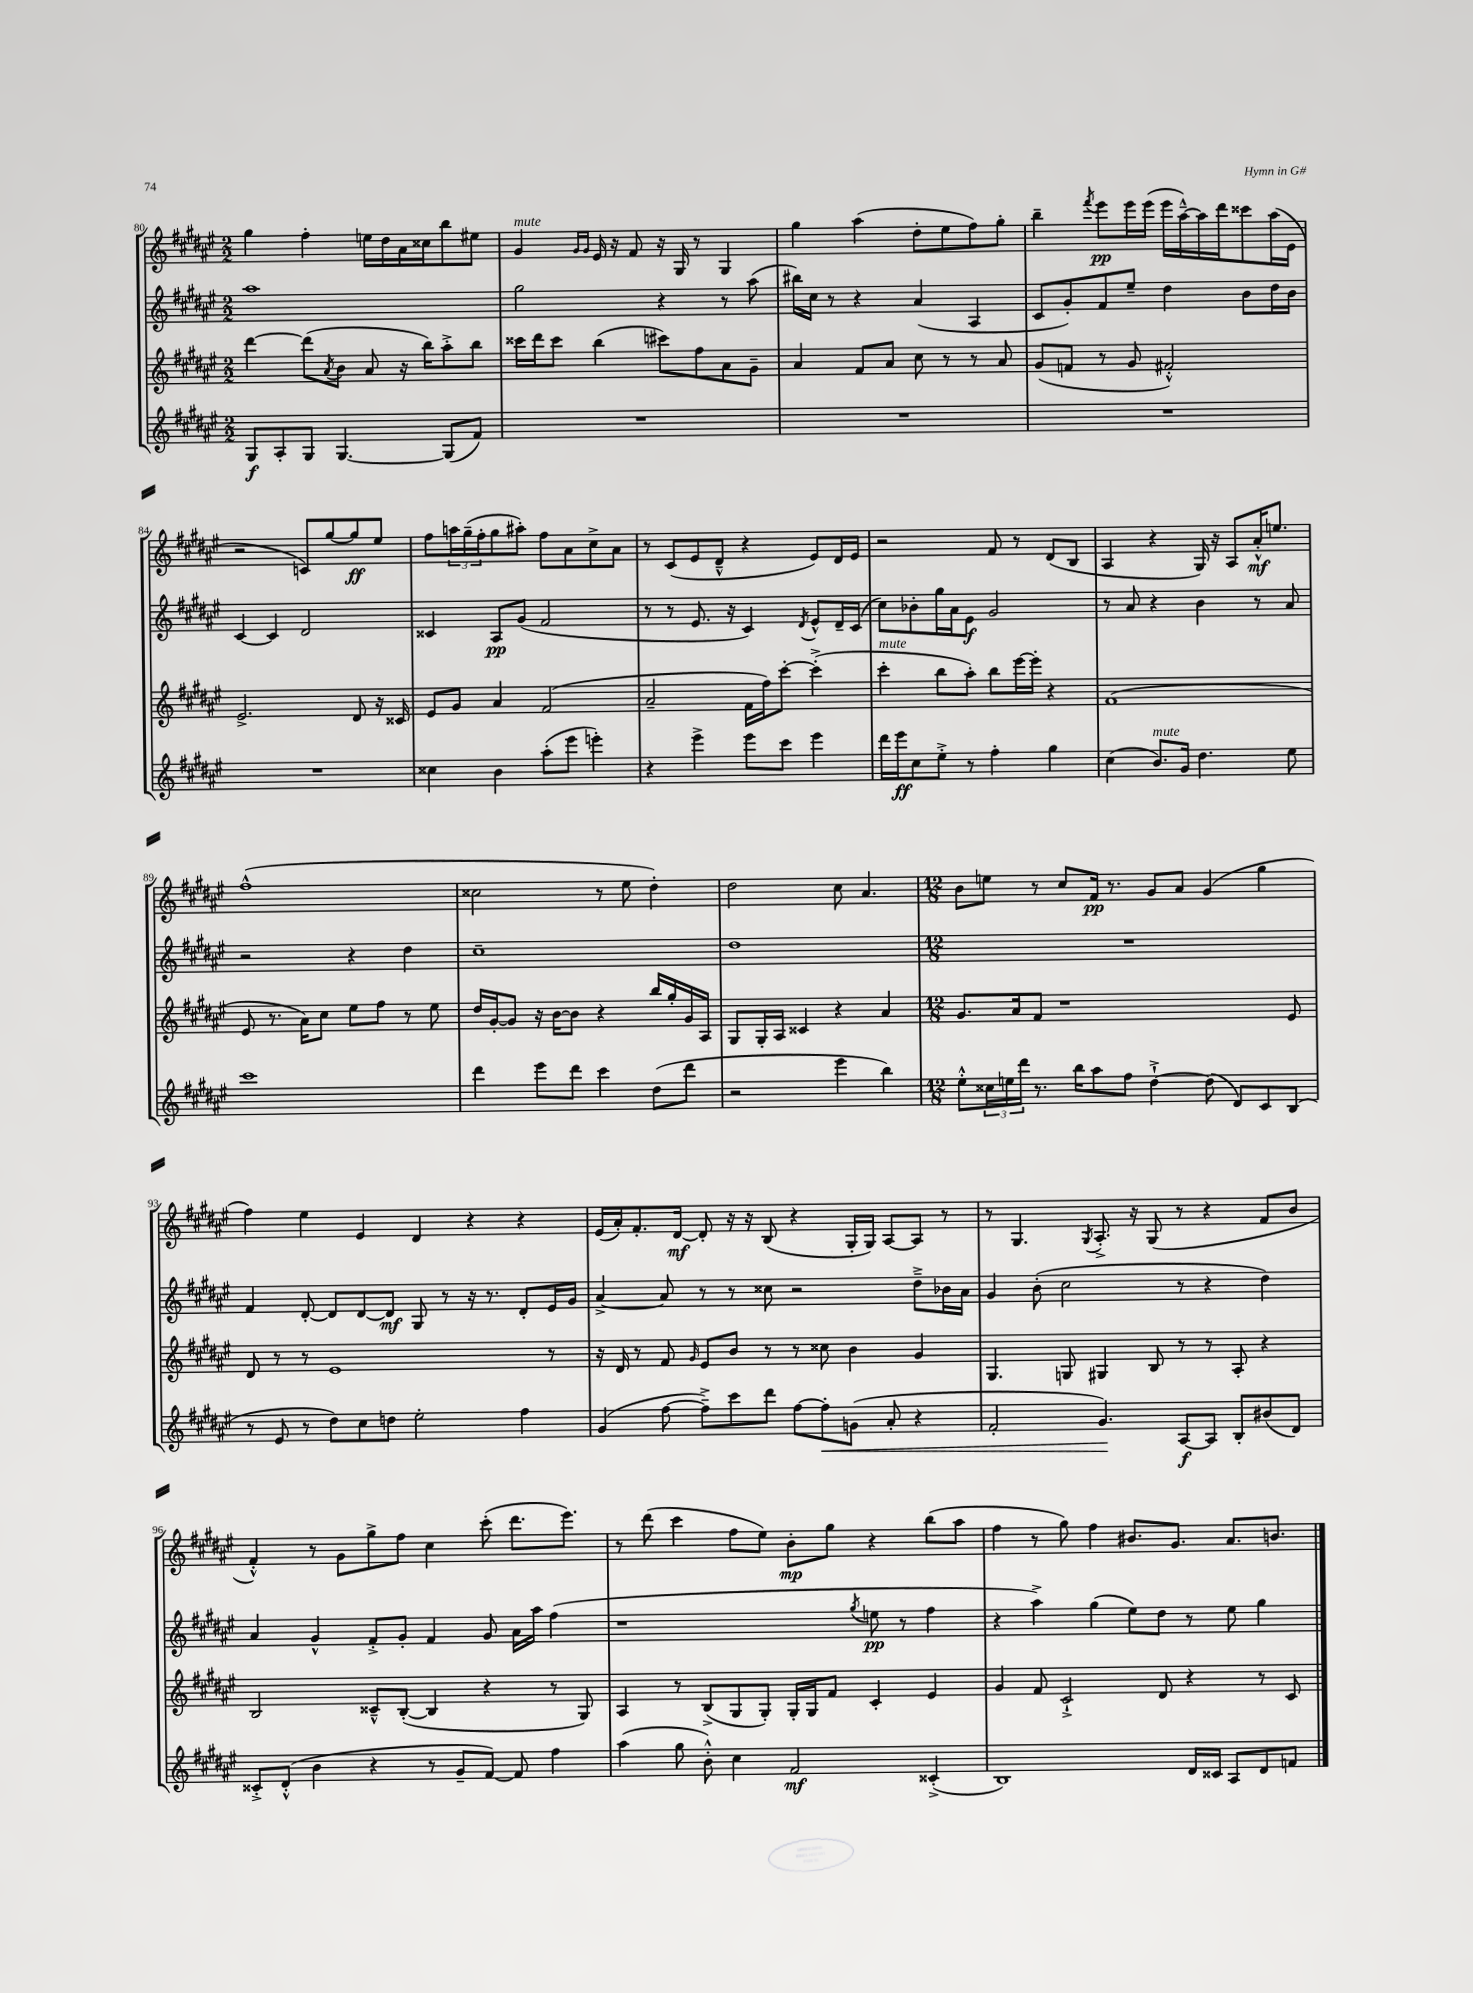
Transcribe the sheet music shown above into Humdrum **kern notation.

**kern	**dynam	**kern	**kern	**dynam	**kern	**dynam
*part4	*part4	*part3	*part2	*part2	*part1	*part1
*staff4	*staff4	*staff3	*staff2	*staff2	*staff1	*staff1
*clefG2	*	*clefG2	*clefG2	*	*clefG2	*
*k[f#c#g#d#a#e#]	*	*k[f#c#g#d#a#e#]	*k[f#c#g#d#a#e#]	*	*k[f#c#g#d#a#e#]	*
*M2/2	*	*M2/2	*M2/2	*	*M2/2	*
=80	=80	=80	=80	=80	=80	=80
8G#/L	f	[4ddd#\	1aa#	.	4gg#\	.
8A#'/	.	.	.	.	.	.
8G#/J	.	(8ddd#\L]	.	.	4ff#'\	.
.	.	8qa#/	.	.	.	.
[4.G#/	.	8b\J	.	.	.	.
.	.	8a#/	.	.	16een\LL	.
.	.	.	.	.	16dd#\	.
.	.	16r	.	.	16a#\	.
.	.	16bb\KL)	.	.	16cc##X\J	.
(8G#/L]	.	8aa#'^\	.	.	8bb\	.
8f#/J)	.	8bb\J	.	.	8ee#X\J	.
=81	=81	=81	=81	=81	=81	=81
!	!	!	!	!	!LO:TX:a:i:t=mute	!
1r	.	16ccc##X\LL	2gg#\	.	4g#/	.
.	.	16ddd#\J	.	.	.	.
.	.	8ccc##\J	.	.	.	.
.	.	.	.	.	16qqg#/LL	.
.	.	.	.	.	16qqg#/JJ	.
.	.	(4bb\	.	.	16e#/	.
.	.	.	.	.	16r	.
.	.	.	.	.	8f#/	.
.	.	8ccc#X\L)	4r	.	16r	.
.	.	.	.	.	16G#/	.
.	.	8ff#\	.	.	8r	.
.	.	8a#\	8r	.	4G#/	.
.	.	8g#~\J	(8aa#\	.	.	.
=82	=82	=82	=82	=82	=82	=82
1r	.	4a#/	16bb#X\LL)	.	4gg#\	.
.	.	.	16cc#\JJ	.	.	.
.	.	.	8r	.	.	.
.	.	8f#/L	4r	.	(4aa#\	.
.	.	8a#/J	.	.	.	.
.	.	8cc#\	(4a#/	.	8dd#'\L	.
.	.	8r	.	.	8ee#\	.
.	.	8r	4A#/	.	8ff#\)	.
.	.	8a#/	.	.	8gg#'\J	.
=83	=83	=83	=83	=83	=83	=83
1r	.	(8g#/L	8c#/L	.	4bb~\	.
.	.	8fn/J	8g#'/)	.	.	.
.	.	.	.	.	8qfff#/	.
.	.	8r	8f#/	.	8eee#\L	pp
.	.	8g#/	8ee#~/J	.	16eee#\L	.
.	.	.	.	.	(16eee#\JJ	.
.	.	2f#X'^^/)	4dd#\	.	16eee#\LL	.
.	.	.	.	.	[16aa#~^^\)	.
.	.	.	.	.	16aa#\]	.
.	.	.	.	.	16ddd#\J	.
.	.	.	8b\L	.	8ccc##X\	.
.	.	.	16dd#\L	.	(16aa#\L	.
.	.	.	16b\JJ	.	16e#\JJ	.
!!LO:LB:g=z
=84	=84	=84	=84	=84	=84	=84
1r	.	2.e#^/	[4c#/	.	2r	.
.	.	.	4c#/]	.	.	.
.	.	.	2d#/	.	8cn/L)	.
.	.	.	.	.	[8gg#/	.
.	.	8d#/	.	.	8gg#/]	ff
.	.	16r	.	.	8ee#/J	.
.	.	16c##X/	.	.	.	.
=85	=85	=85	=85	=85	=85	=85
4cc##X\	.	8e#/L	4c##X/	.	8ff#\L	.
.	.	8g#/J	.	.	24aan\L	.
.	.	.	.	.	(24gg#~\	.
.	.	.	.	.	24ff#'\J	.
4b\	.	4a#/	8A#/L	pp	8gg#\	.
.	.	.	(8g#/J	.	8aa#X'\J)	.
(8aa#'\L	.	(2f#/	2f#/	.	8ff#\L	.
8eee#\J	.	.	.	.	8a#\	.
4eeen'\)	.	.	.	.	8cc#^\	.
.	.	.	.	.	8a#\J	.
=86	=86	=86	=86	=86	=86	=86
4r	.	2a#~/	8r	.	8r	.
.	.	.	8r	.	(8c#/L	.
4eee#^\	.	.	8.e#/	.	8e#/	.
.	.	.	.	.	8d#~^^/J	.
.	.	.	16r	.	.	.
8eee#\L	.	16f#\LL	4c#/)	.	4r	.
.	.	16ff#\J)	.	.	.	.
8ccc#\J	.	[8ccc#'\J	.	.	.	.
.	.	.	8qd#/	.	.	.
4eee#\	.	(4ccc#'^\]	8e#^^/L	.	8e#/L)	.
.	.	.	16d#~/L	.	16d#/L	.
.	.	.	(16c#/JJ	.	16e#/JJ	.
=87	=87	=87	=87	=87	=87	=87
!	!	!LO:TX:a:i:t=mute	!	!	!	!
16ddd#\LL	.	4ccc#'\	8cc#\L)	.	2r	.
16eee#\J	ff	.	.	.	.	.
8cc#\	.	.	8b-X'\	.	.	.
8ee#'^\J	.	8bb\L	16gg#\L	.	.	.
.	.	.	16a#\J	.	.	.
8r	.	8aa#'\J)	8e#\J	f	.	.
4ff#'\	.	8bb\L	2g#/	.	8f#/	.
.	.	[16eee#\L	.	.	8r	.
.	.	16eee#'\JJ]	.	.	.	.
4gg#\	.	4r	.	.	(8d#/L	.
.	.	.	.	.	8B/J	.
=88	=88	=88	=88	=88	=88	=88
(4cc#\	.	(1f#	8r	.	4A#/	.
.	.	.	8a#/	.	.	.
!LO:TX:a:i:t=mute	!	!	!	!	!	!
8.b/L)	.	.	4r	.	4r	.
16g#/Jk	.	.	.	.	.	.
4.dd#\	.	.	4b\	.	16G#/)	.
.	.	.	.	.	16r	.
.	.	.	.	.	8A#/L	.
.	.	.	8r	.	16a#'^^/K	mf
.	.	.	.	.	8.een/J	.
8ee#\	.	.	8a#/	.	.	.
!!LO:LB:g=z
=89	=89	=89	=89	=89	=89	=89
1ccc#	.	8e#/	2r	.	(1ff#^^	.
.	.	8.r	.	.	.	.
.	.	16a#\KL)	.	.	.	.
.	.	8cc#\J	.	.	.	.
.	.	8ee#\L	4r	.	.	.
.	.	8ff#\J	.	.	.	.
.	.	8r	4dd#\	.	.	.
.	.	8ee#\	.	.	.	.
=90	=90	=90	=90	=90	=90	=90
4ddd#\	.	16dd#/LL	1cc#~	.	2cc##X\	.
.	.	[16g#'/J	.	.	.	.
.	.	8g#/J]	.	.	.	.
8eee#\L	.	16r	.	.	.	.
.	.	[16b\KL	.	.	.	.
8ddd#\J	.	8b\J]	.	.	.	.
4ccc#\	.	4r	.	.	8r	.
.	.	.	.	.	8ee#\	.
(8dd#\L	.	16bb/LL	.	.	4dd#'\)	.
.	.	16gg#'/	.	.	.	.
8ddd#\J	.	16g#/	.	.	.	.
.	.	16A#/JJ	.	.	.	.
=91	=91	=91	=91	=91	=91	=91
2r	.	8G#/L	1dd#	.	2dd#\	.
.	.	16G#'/L	.	.	.	.
.	.	16A#/JJ	.	.	.	.
.	.	4c##X/	.	.	.	.
4eee#\	.	4r	.	.	8cc#\	.
.	.	.	.	.	4.a#/	.
4bb\)	.	4a#/	.	.	.	.
=92	=92	=92	=92	=92	=92	=92
*M12/8	*	*M12/8	*M12/8	*	*M12/8	*
8ee#'^^\L	.	8.g#/L	1.r	.	8b\L	.
24cc##X\L	.	.	.	.	8een\J	.
24een\	.	.	.	.	.	.
.	.	16a#/k	.	.	.	.
24ddd#\JJ	.	.	.	.	.	.
8.r	.	8f#/J	.	.	8r	.
.	.	1r	.	.	8cc#/L	.
16bb\KL	.	.	.	.	.	.
8aa#\	.	.	.	.	16f#/Jk	pp
.	.	.	.	.	8.r	.
8ff#\J	.	.	.	.	.	.
[4dd#`^\	.	.	.	.	8g#/L	.
.	.	.	.	.	8a#/J	.
(8dd#\]	.	.	.	.	(4g#/	.
8d#/L)	.	.	.	.	.	.
8c#/	.	.	.	.	4gg#\	.
(8B/J	.	8e#/	.	.	.	.
!!LO:LB:g=z
=93	=93	=93	=93	=93	=93	=93
8r	.	8d#/	4f#/	.	4ff#\)	.
8e#/	.	8r	.	.	.	.
8r	.	8r	[8d#'/	.	4ee#\	.
8dd#\L)	.	1e#	8d#/L]	.	.	.
8cc#\	.	.	[8d#/	.	4e#/	.
8ddn\J	.	.	8d#/J]	mf	.	.
2ee#'\	.	.	8G#/	.	4d#/	.
.	.	.	8r	.	.	.
.	.	.	16r	.	4r	.
.	.	.	8.r	.	.	.
4ff#\	.	.	8d#'/L	.	4r	.
.	.	8r	16e#/L	.	.	.
.	.	.	16g#/JJ	.	.	.
=94	=94	=94	=94	=94	=94	=94
(4g#/	.	16r	[4a#^/	.	(16e#/LL	.
.	.	16d#/	.	.	16a#'/J)	.
.	.	8r	.	.	8.f#'/	.
[8ff#\	.	8f#/	8a#/]	.	.	.
.	.	.	.	.	[16d#/Jk	mf
.	.	16qqg#/	.	.	.	.
8ff#~^\L])	.	8e#/L	8r	.	8d#'/]	.
8ccc#\	.	8b/J	8r	.	16r	.
.	.	.	.	.	16r	.
8ddd#\J	.	8r	8cc##X\	.	(8B/	.
[8ff#\L	.	8r	2r	.	4r	.
!	!LO:HP:b	!	!	!	!	!
8ff#'\]	<	8cc##X\	.	.	.	.
(8gn\J	.	4b\	.	.	16G#'/LL	.
.	.	.	.	.	16G#/JJ)	.
8a#'/	.	.	.	.	[8A#/L	.
4r	.	4g#/	8dd#~^\L	.	8A#/J]	.
.	.	.	16b-X\L	.	8r	.
.	.	.	16a#\JJ	.	.	.
=95	=95	=95	=95	=95	=95	=95
2f#'/	.	4.G#/	4g#/	.	8r	.
.	.	.	.	.	4.G#/	.
.	.	.	(8b'\	.	.	.
.	.	8Gn/	2cc#\	.	.	.
.	.	.	.	.	8qG#/	.
4.g#/)	.	4G#X/	.	.	8.A#'^/	.
.	.	.	.	.	16r	.
.	.	8B/	.	.	(8G#/	.
[8A#/L	[ f	8r	8r	.	8r	.
8A#/J]	.	8r	4r	.	4r	.
8B'/L	.	8A#'/	.	.	.	.
(8b#X/	.	4r	4dd#\)	.	8f#/L	.
8d#/J)	.	.	.	.	8b/J	.
!!LO:LB:g=z
=96	=96	=96	=96	=96	=96	=96
8c##X'^/L	.	2B/	4a#/	.	4f#'^^/)	.
(8d#'^^/J	.	.	.	.	.	.
4b\	.	.	4g#^^/	.	8r	.
.	.	.	.	.	8g#\L	.
4r	.	8c##X~^^/L	8f#'^/L	.	8gg#^\	.
.	.	([8B'/J	8g#'/J	.	8ff#\J	.
8r	.	4B/]	4f#/	.	4cc#\	.
8g#~/L	.	.	.	.	.	.
[8f#/J)	.	4r	8g#/	.	(8ccc#'\	.
8f#/]	.	.	16a#\LL	.	8.ddd#\L	.
.	.	.	16aa#\JJ	.	.	.
4ff#\	.	8r	(4ff#\	.	.	.
.	.	.	.	.	8.eee#\J)	.
.	.	8G#/)	.	.	.	.
=97	=97	=97	=97	=97	=97	=97
(4aa#\	.	4A#/	1r	.	8r	.
.	.	.	.	.	(8ddd#\	.
8gg#\	.	8r	.	.	4ccc#\	.
8b'^^\)	.	(8B^/L	.	.	.	.
4cc#\	.	8G#/	.	.	8ff#\L	.
.	.	8G#'/J)	.	.	8ee#\J)	.
2f#/	mf	16G#'/LL	.	.	8b'\L	mp
.	.	16G#/J	.	.	.	.
.	.	8f#/J	.	.	8gg#\J	.
.	.	.	8qgg#/	.	.	.
.	.	4c#'/	8een\	pp	4r	.
.	.	.	8r	.	.	.
(4c##X'^/	.	4e#/	4ff#\	.	(8bb\L	.
.	.	.	.	.	8aa#\J	.
=98	=98	=98	=98	=98	=98	=98
1B)	.	4g#/	4r	.	4ff#\	.
.	.	8f#/	4aa#^\)	.	8r	.
.	.	2c#`^/	.	.	8gg#\)	.
.	.	.	(4gg#\	.	4ff#\	.
.	.	.	8ee#\L)	.	8.b#X/L	.
.	.	8d#/	8dd#\J	.	.	.
.	.	.	.	.	8.g#/J	.
16d#/LL	.	4r	8r	.	.	.
16c##X/JJ	.	.	.	.	.	.
8A#/L	.	.	8ee#\	.	8.a#/L	.
8d#/	.	8r	4gg#\	.	.	.
.	.	.	.	.	8.bn/J	.
8fn/J	.	8c#/	.	.	.	.
==	==	==	==	==	==	==
*-	*-	*-	*-	*-	*-	*-
